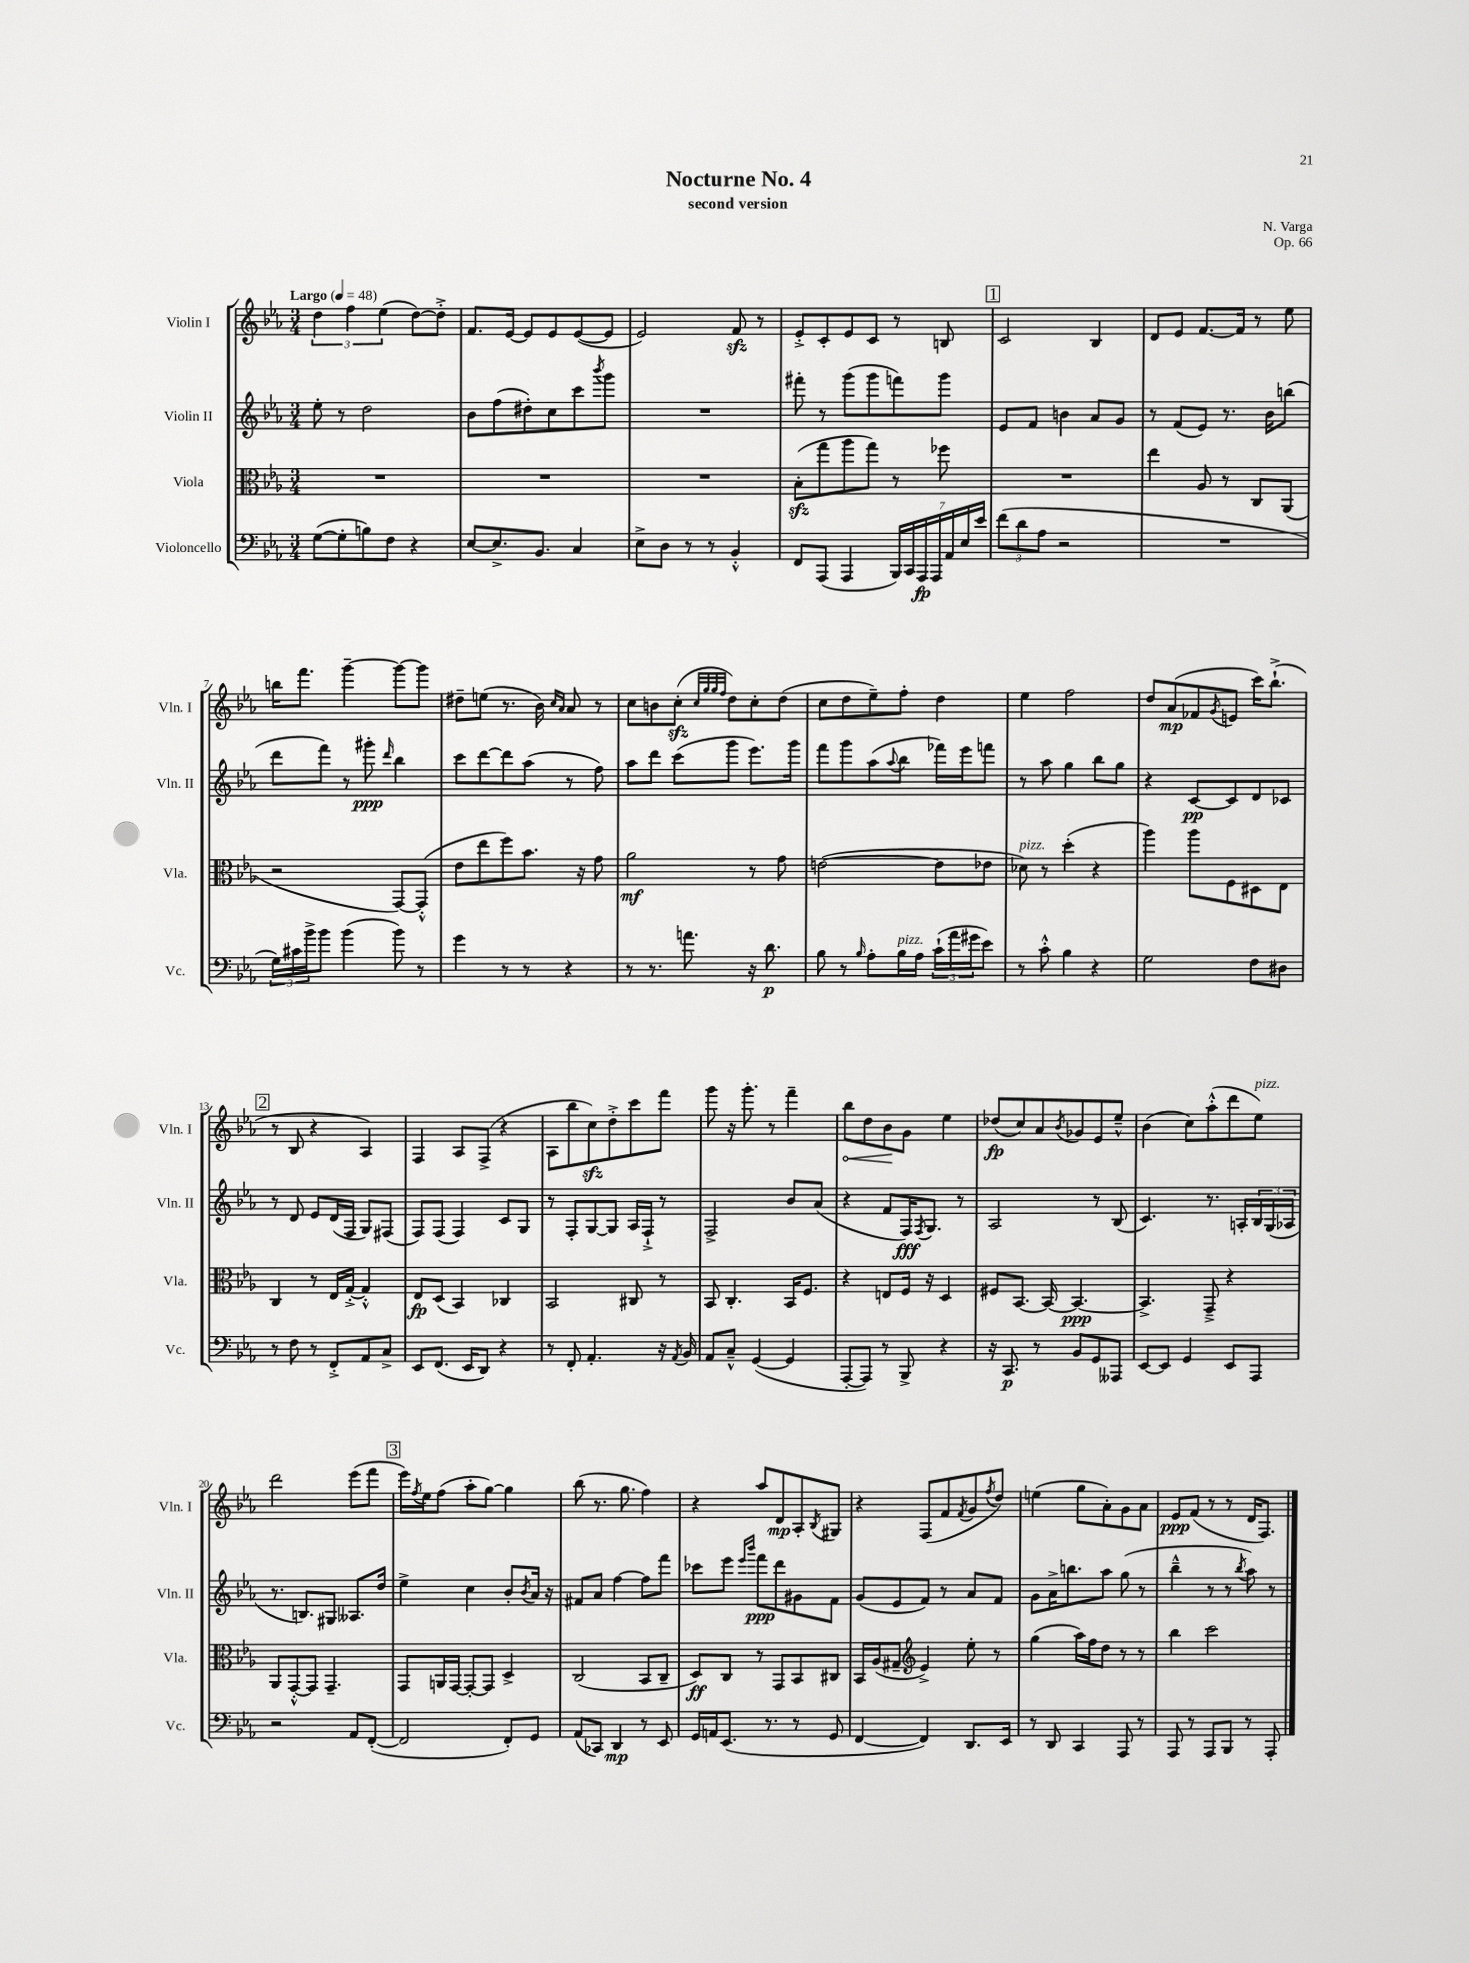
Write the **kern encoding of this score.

**kern	**kern	**kern	**kern
*staff4	*staff3	*staff2	*staff1
*clefF4	*clefC3	*clefG2	*clefG2
*k[b-e-a-]	*k[b-e-a-]	*k[b-e-a-]	*k[b-e-a-]
*M3/4	*M3/4	*M3/4	*M3/4
*MM48	*MM48	*MM48	*MM48
([8G\L	2.r	8ee-'\	6dd\
8G'\]	.	8r	.
.	.	.	6ff\
8B\)	.	2dd\	.
.	.	.	(6ee-\
8F\J	.	.	.
4r	.	.	[8dd\L)
.	.	.	8dd'^\]J
=	=	=	=
[8E-/L	2.r	8b-\L	8.f/L
8.E-^/]	.	(8ff\	.
.	.	.	[16e-/Jk
.	.	8dd#'\)	8e-/]L
8.BB-/J	.	.	.
.	.	8cc\	8e-/
4C/	.	8ccc\	([8e-/
.	.	8qbbb-/	.
.	.	8ggg\J	8e-/]J
=	=	=	=
8E-^\L	2.r	2.r	2e-/)
8D\J	.	.	.
8r	.	.	.
8r	.	.	.
4BB-'^^/	.	.	8f/
.	.	.	8r
=	=	=	=
8FF/L	(8B-'\L	8fff#'\	8e-'^/L
(8AAA-/J	8gg\	8r	8c'/
4AAA-/	8aa-\	(8ggg\L	8e-/
.	8gg\J)	8ggg\	8c/J
28BBB-/LL)	8r	8fff\)	8r
28CC/	.	.	.
28AAA-/	.	.	.
28AAA-/	.	.	.
.	8ff-\	8ggg\J	8B/
28AA-/	.	.	.
28E-/	.	.	.
28e-/JJ	.	.	.
=	=	=	=
(12f\L	2.r	8e-/L	2c/
12d\	.	.	.
.	.	8f/J	.
12A-\J	.	.	.
2r	.	4b\	.
.	.	8a-/L	4B-/
.	.	8g/J	.
=	=	=	=
2.r	4ee-\	8r	8d/L
.	.	(8f/L	8e-/J
.	8A-/	8e-/J)	[8.f/L
.	8r	8.r	.
.	.	.	16f/]Jk
.	8C/L	.	8r
.	.	16b-\LK	.
.	(8AA-/J	(8bb\J	8ee-\
=	=	=	=
24G\LL)	2r	8ddd\L	16bb\LK
24c#\	.	.	.
.	.	.	8.fff\J
24b-^\J	.	.	.
8b-\J	.	8fff\J)	.
(4b-\	.	8r	[4ggg~\
.	.	8ggg#'\	.
.	.	16qqddd/	.
8b-\)	[8GG/L)	4bb-\	8ggg\_L
8r	(8GG'^^/]J	.	8ggg\]J
=	=	=	=
4g\	8e-\L	8ccc\L	8dd#~\L
.	8ee-\	[8ddd\	(8ee\J
8r	8ff\)	8ddd\]	8.r
8r	8.b-\J	(8aa-\J	.
.	.	.	16b-\)
.	.	.	16qqcc/LL
.	.	.	16qqa-/JJ
4r	.	8r	8a-/
.	16r	.	.
.	8g\	8ff\)	8r
=	=	=	=
8r	2a-\	8aa-\L	8cc\L
8.r	.	8ddd\J	8b\
.	.	(8ccc\L	(8cc'\J
8.a\	.	.	.
.	.	.	32qqcc/LLL
.	.	.	32qqgg/
.	.	.	32qqgg/
.	.	.	32qqff/JJJ
.	.	8ggg\J	8dd\L)
16r	8r	8.eee-\L)	8cc'\
8.d\	.	.	.
.	8g\	.	(8dd\J
.	.	16ggg\Jk	.
=	=	=	=
8B-\	([2e\	8fff\L	8cc\L
8r	.	8ggg\	8dd\
16qqB-/	.	.	.
8A-'\L	.	(8aa-\	8ee-~\)
.	.	8qqaa-/	.
16B-\L	.	8bb-\J	8ff'\J
16A-\JJ	.	.	.
(24c`\LL	8e\]L	16fff-\LL)	4dd\
24a-\	.	.	.
.	.	16eee-\J	.
24g#\J	.	.	.
8e-\J)	8e-\J	8fff\J	.
=	=	=	=
8r	8d-\)	8r	4ee-\
8c'^^\	8r	8aa-\	.
4B-\	(4dd'\	4gg\	2ff\
4r	4r	8bb-\L	.
.	.	8gg\J	.
=	=	=	=
2G\	4aa-\)	4r	8dd/L
.	.	.	(8a-/
.	8aa-\L	[8c/L	8f-/
.	.	.	8qg/
.	8F\	8c/]	8e/J
8F\L	8D#\	8d/	16ccc\LK)
.	.	.	(8.bb-`^\J
8D#\J	8E-\J	8c-/J	.
=	=	=	=
8r	4C/	8r	8r
8F\	.	8d/	8B-/
8r	8r	8e-/L	4r
8FF'^/L	16E-/LL	(16d/L	.
.	[16G'^/JJ	16F/JJ	.
8AA-/	4G'^^/]	8G/L)	4A-/)
8C^/J	.	(8F#/J	.
=	=	=	=
8EE-/L	8E-/L	8F/L)	4F/
(8.FF/J	(8D/J	(8F/J	.
.	4BB-/)	4F/)	8A-/L
16EE-/LK	.	.	.
8DD/J)	.	.	(8F^/J
4r	4C-/	8c/L	4r
.	.	8G/J	.
=	=	=	=
8r	2BB-/	8r	8A-\L
8FF'/	.	8F'/L	8bb-\
4.AA-'/	.	[8G/	8cc\)
.	.	8G/]J	8dd'^\
.	8C#/	16A-/LL	8ccc\
.	.	16F`^/JJ	.
16r	8r	8r	8fff\J
8qAA-/	.	.	.
16BB-/	.	.	.
=	=	=	=
8AA-/L	8BB-/	2F^/	8ggg\
8C~^^/J	4.C'/	.	16r
.	.	.	8.ggg'\
([4GG/	.	.	.
.	.	.	8r
4GG/]	16BB-/LK	8b-/L	4fff~\
.	8.F/J	.	.
.	.	(8a-/J	.
=	=	=	=
[8AAA-'/L	4r	4r	8bb-\L
8AAA-/]J)	.	.	8dd\
8r	8E/L	8f/L	8b-\
8BBB-^/	16F/Jk	16F/K)	8g\J
.	.	8qF/	.
.	16r	8.G/J	.
4r	4D/	.	4ee-\
.	.	8r	.
=	=	=	=
16r	8F#/L	2A-/	(8dd-/L
8.CC/	.	.	.
.	[8.BB-/J	.	8cc/)
8r	.	.	8a-/
.	16BB-/_	.	.
.	.	.	8qb-/
8BB-/L	4.BB-/_	.	8g-/
8GG/	.	8r	8e-/
8AAA--/J	.	(8B-/	8ee-~^^/J
=	=	=	=
[8EE-/L	4.BB-^/]	4.c/)	(4b-\
8EE-/]J	.	.	.
4GG/	.	.	8cc\L)
.	8GG~^/	8.r	(8aa-'^^\
8EE-/L	4r	.	8ddd\
.	.	16A'/LL	.
8AAA-/J	.	24B-/	8ee-\J)
.	.	(24G/	.
.	.	24A-/JJ	.
=	=	=	=
2r	8AA-/L	8.r	2ddd\
.	[8GG'^^/	.	.
.	.	8.B/L)	.
.	8GG/]J	.	.
.	4.GG~/	8G#/J	.
8AA-/L	.	8.A--/L	(8eee-\L
([8FF'/J	.	.	8fff\J
.	.	16dd/Jk	.
=	=	=	=
2FF/]	8GG/L	4ee-^\	16eee-\LL)
.	.	.	8qff/
.	.	.	16ee-\J
.	16AA/L	.	(8ff\J
.	[16GG/JJ	.	.
.	8GG'/_L	4cc\	8aa-'\L
.	8GG/]J	.	[8gg\J)
8FF'/L)	4D^/	8b-'/L	4gg\]
.	.	8qb-/	.
8GG/J	.	16a-/Jk	.
.	.	16r	.
=	=	=	=
(8AA-/L	(2C/	8f#/L	(8bb-\
8CC-/J)	.	8a-/J	8.r
4DD/	.	[4ff\	.
.	.	.	8.gg\
8r	8BB-/L	8ff\]L	4ff\)
8EE-/	8C~/J	8fff\J	.
=	=	=	=
16GG/LL	8D/L)	8ccc-\L	4r
16AA/J	.	.	.
(8.EE-/J	8C/J	8eee-\J	.
.	.	16qqeee-/LL	.
.	.	16qqbbb-/JJ	.
.	8r	8fff\L	8aa-/L
8.r	.	.	.
.	8GG/L	8ddd\	8d/
8r	8BB-/	8g#\	8A-'/
.	.	.	8qB-/
8GG/	8C#/J	8f\J	8G#/J
=	=	=	=
[4FF/	16BB-/LL	(8g/L	4r
.	(16A-/J	.	.
.	8G#~/J	8e-/	.
*	*clefG2	*	*
4FF/])	4e-^/)	8f/J)	(8F/L
.	.	8r	8f/
.	.	.	8qf/
8.DD/L	8ee-'\	8a-/L	8g/
.	.	.	8qff/
.	8r	8f/J	8dd/J)
16EE-/Jk	.	.	.
=	=	=	=
8r	(4gg\	8g\L	(4ee\
8DD/	.	16a-^\K	.
.	.	8.bb\	.
4CC/	16aa-\LL)	.	8gg\L
.	16ff\J	.	.
.	8dd\J	8aa-\J	8a-'\)
8AAA-/	8r	(8gg\	8g\
8r	8r	8r	8a-\J
=	=	=	=
8AAA-/	4bb-\	4bb-~^^\	8e-/L
8r	.	.	(8f/J
8AAA-/L	2ccc\	8r	8r
8BBB-/J	.	8r	8r
.	.	8qbb-/	.
8r	.	8aa-\)	16d/LK
.	.	.	8.F/J)
8AAA-'/	.	8r	.
==	==	==	==
*-	*-	*-	*-
